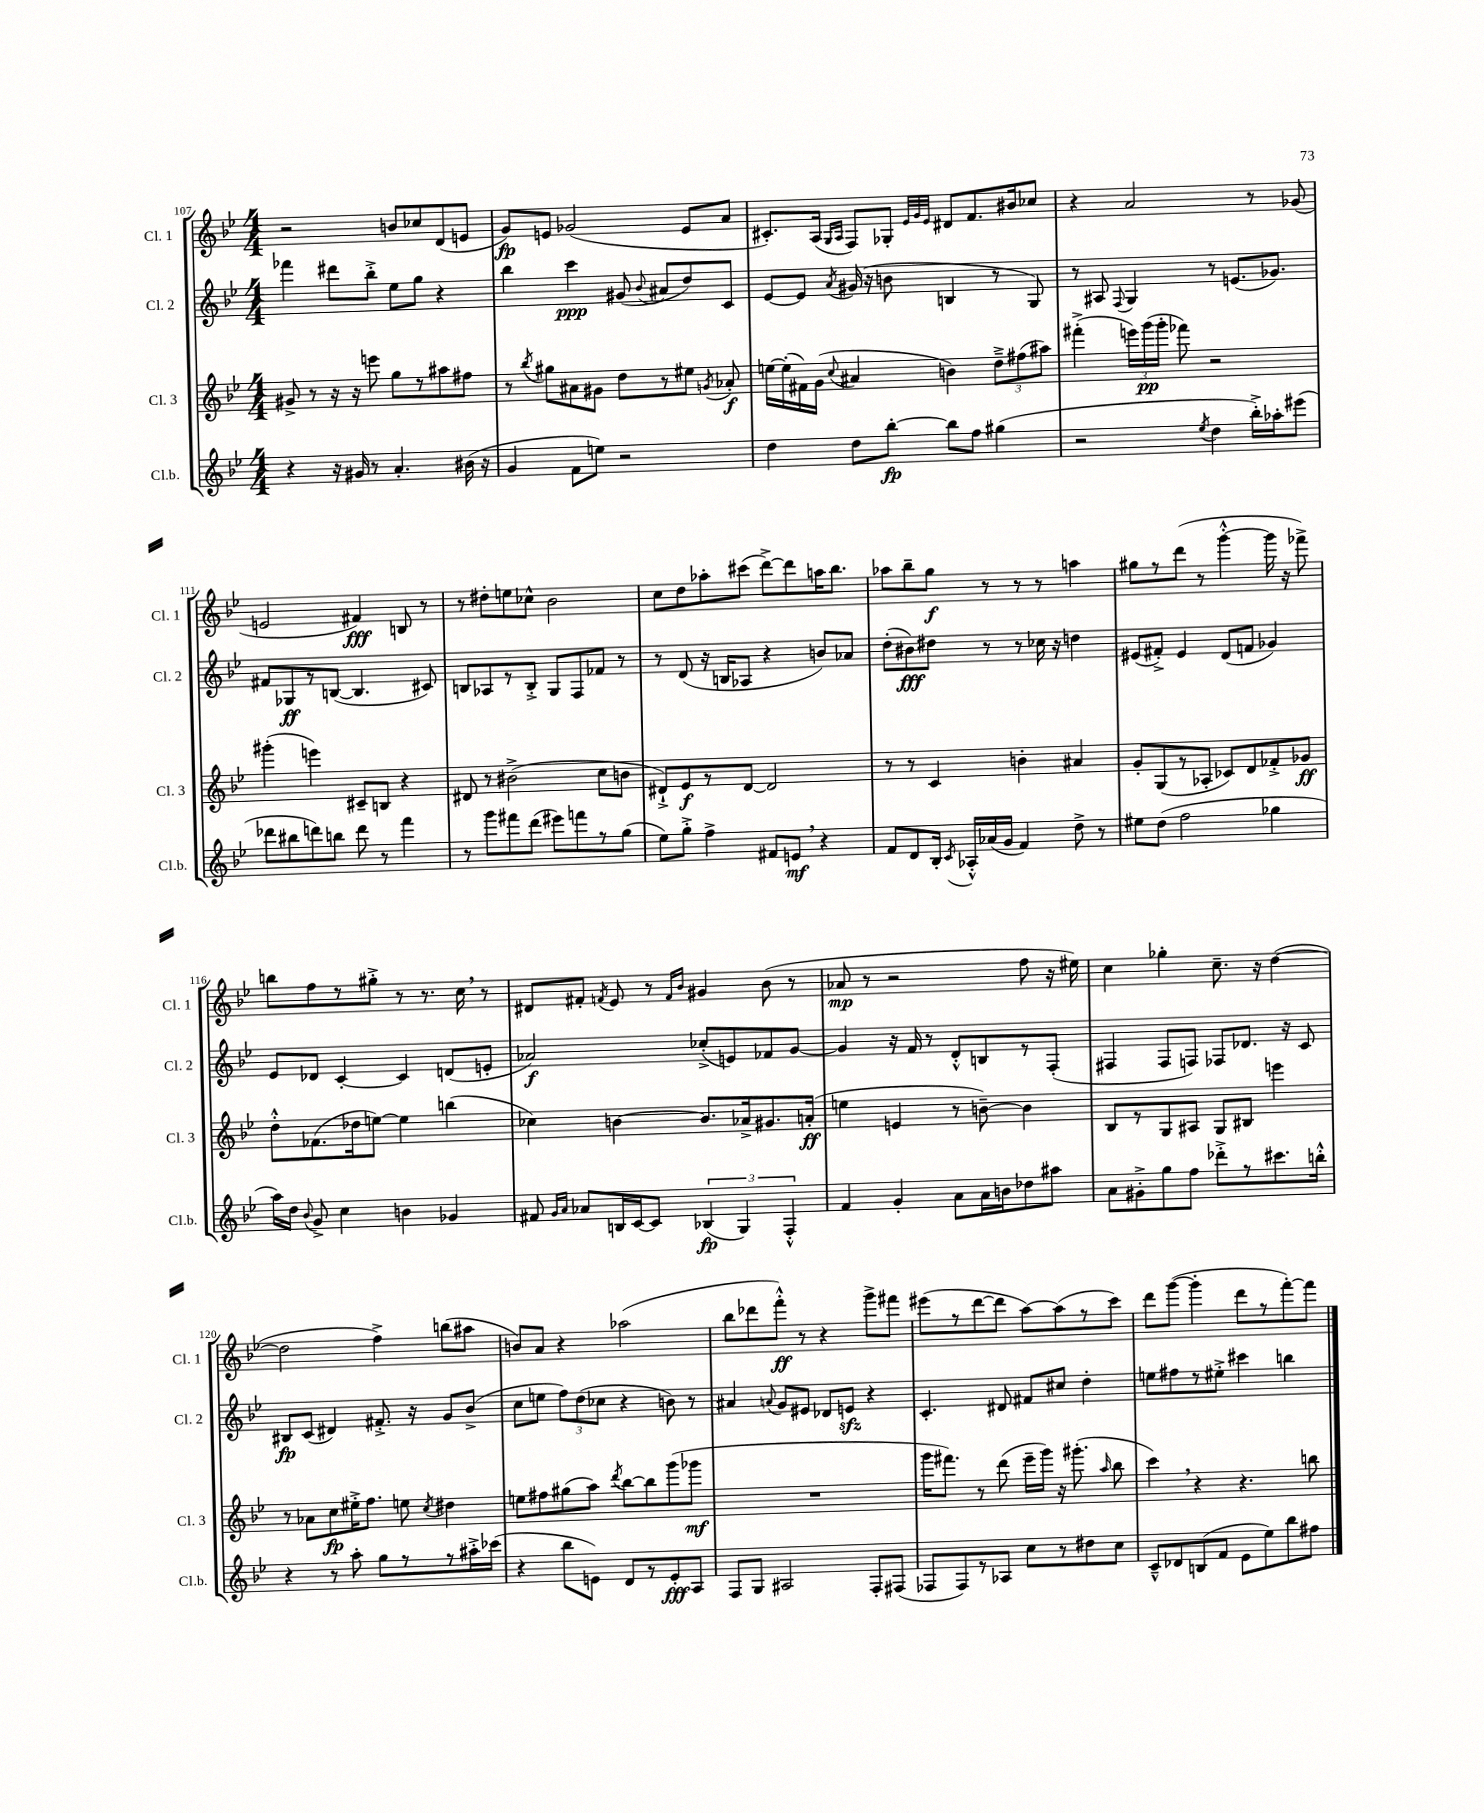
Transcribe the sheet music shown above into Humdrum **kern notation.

**kern	**dynam	**kern	**dynam	**kern	**dynam	**kern	**dynam
*part4	*part4	*part3	*part3	*part2	*part2	*part1	*part1
*staff4	*staff4	*staff3	*staff3	*staff2	*staff2	*staff1	*staff1
*I"Cl.b.	*	*I"Cl. 3	*	*I"Cl. 2	*	*I"Cl. 1	*
*I'Cl.b.	*	*I'Cl. 3	*	*I'Cl. 2	*	*I'Cl. 1	*
*clefG2	*	*clefG2	*	*clefG2	*	*clefG2	*
*k[b-e-]	*	*k[b-e-]	*	*k[b-e-]	*	*k[b-e-]	*
*M4/4	*	*M4/4	*	*M4/4	*	*M4/4	*
=107	=107	=107	=107	=107	=107	=107	=107
4r	.	8g#X^/	.	4fff-X\	.	2r	.
.	.	8r	.	.	.	.	.
16r	.	16r	.	8ddd#X\L	.	.	.
16g#X/	.	16r	.	.	.	.	.
8r	.	8eeen\	.	8bb-'^\J	.	.	.
4.a'/	.	8gg\L	.	8ee-\L	.	8bn/L	.
.	.	8r	.	8gg\J	.	8cc-X/	.
.	.	8aa#X\	.	4r	.	(8d/	.
(16b#X\	.	8ff#X\J	.	.	.	8en/J	.
16r	.	.	.	.	.	.	.
=108	=108	=108	=108	=108	=108	=108	=108
4g/	.	8r	.	4bb-\	.	8g/L)	fp
.	.	8qbb-/	.	.	.	.	.
.	.	8gg#X\L	.	.	.	8en/J	.
8f\L	.	8a#X\	.	4ccc\	ppp	(2g-X/	.
8een\J)	.	8g#X\J	.	.	.	.	.
2r	.	8dd\L	.	(8g#X/	.	.	.
.	.	.	.	8qqb-/	.	.	.
.	.	8r	.	8a#X/L	.	.	.
.	.	8ee#X\J	.	8dd/)	.	8e/L	.
.	.	8qgn/	.	.	.	.	.
.	.	8a-X'/	f	8c/J	.	8a/J	.
=109	=109	=109	=109	=109	=109	=109	=109
4dd\	.	[16een\LL	.	[8e-/L	.	8.c#X'/L)	.
.	.	(16ee'\]	.	.	.	.	.
.	.	16f#X\)	.	8e-/J]	.	.	.
.	.	(16g\JJ	.	.	.	(16A/Jk	.
.	.	.	.	.	.	16qqG/LL	.
.	.	8qqcc/	.	8qa/	.	16qqA/JJ	.
8dd\L	.	4a#X/	.	(16g#X/	.	8F/L)	.
.	.	.	.	16r	.	.	.
[8bb-'\J	fp	.	.	8bn\	.	8G-X'/J	.
.	.	.	.	.	.	32qqe-/LLL	.
.	.	.	.	.	.	32qqg/	.
.	.	.	.	.	.	32qqe-/JJJ	.
8bb-\L]	.	4bn\)	.	4Bn/	.	8d#X/L	.
8ff\J	.	.	.	.	.	8.f/	.
(4gg#X\	.	12dd~^\L	.	8r	.	.	.
.	.	.	.	.	.	16b#X/k	.
.	.	(12ff#X\	.	.	.	.	.
.	.	.	.	8G/)	.	8cc-X/J	.
.	.	12aa#X\J)	.	.	.	.	.
=110	=110	=110	=110	=110	=110	=110	=110
2r	.	(4fff#X'^\	.	8r	.	4r	.
.	.	.	.	8A#X/	.	.	.
.	.	.	.	8qqF/	.	.	.
.	.	24eeen\LL)	.	4G/	.	2a/	.
.	.	(24ggg\	pp	.	.	.	.
.	.	24ggg'\JJ	.	.	.	.	.
.	.	8fff-X\)	.	.	.	.	.
8qee-/	.	.	.	.	.	.	.
4dd\	.	2r	.	8r	.	.	.
.	.	.	.	(8.en/L	.	.	.
16bb-'^\LL)	.	.	.	.	.	8r	.
16aa-X'\J	.	.	.	8.g-X/J)	.	.	.
(8eee#X\J	.	.	.	.	.	(8g-X/	.
!!LO:LB:g=z
=111	=111	=111	=111	=111	=111	=111	=111
8ddd-X\L	.	(4ggg#X'\	.	8f#X/L	.	2en/	.
8bb#X\	.	.	.	8G-X/	ff	.	.
8dddn\)	.	4eeen\)	.	8r	.	.	.
8bbn\J	.	.	.	([8Bn/J	.	.	.
8ddd\	.	8c#X~/L	.	4.B/]	.	4f#X/)	fff
8r	.	8Bn/J	.	.	.	.	.
4fff\	.	4r	.	.	.	8Bn/	.
.	.	.	.	8c#X/)	.	8r	.
=112	=112	=112	=112	=112	=112	=112	=112
8r	.	8d#X/	.	8Bn/L	.	8r	.
8ggg\L	.	8r	.	8A-X/	.	8dd#X'\L	.
8fff#X\	.	(2b#X^\	.	8r	.	8een\	.
(8ddd\J	.	.	.	8B'^/J	.	8cc-X^^\J	.
8eee#X\L)	.	.	.	8G/L	.	2b-\	.
8fffn\	.	.	.	8F/	.	.	.
8r	.	8cc\L	.	8f-X/J	.	.	.
(8gg\J	.	8bn\J	.	8r	.	.	.
=113	=113	=113	=113	=113	=113	=113	=113
8ee-\L)	.	8d#X`^/L)	.	8r	.	8cc\L	.
8gg'^\J	.	8e-/	f	(8d/	.	8dd\	.
4ff^\	.	8r	.	16r	.	8aa-X'\	.
.	.	.	.	16Bn/KL	.	.	.
.	.	[8d#/J	.	8A-X/J	.	(8ccc#X\J	.
8f#X/L	.	2d#/]	.	4r	.	[8ddd^\L)	.
8en,/J	mf	.	.	.	.	8ddd\]	.
4r	.	.	.	8bn/L)	.	16aan\K	.
.	.	.	.	.	.	8.bb-\J	.
.	.	.	.	8a-X/J	.	.	.
=114	=114	=114	=114	=114	=114	=114	=114
8f/L	.	8r	.	(8dd'\L	.	8aa-X\L	.
8d/	.	8r	.	8b#X\)	fff	8bb-~\	.
16B-'/Jk	.	4c/	.	8dd#X\J	.	8gg\J	f
8qc/	.	.	.	.	.	.	.
16A-X'^^/LL	.	.	.	.	.	.	.
(16a-X/	.	.	.	8r	.	8r	.
16g/JJ	.	.	.	.	.	.	.
4f/)	.	4bn'\	.	8r	.	8r	.
.	.	.	.	16cc-X\	.	8r	.
.	.	.	.	16r	.	.	.
8dd^\	.	4a#X/	.	4ddn\	.	4aan\	.
8r	.	.	.	.	.	.	.
=115	=115	=115	=115	=115	=115	=115	=115
8ee#X\L	.	8g'/L	.	(8e#X/L	.	8gg#X\L	.
(8dd\J	.	(8G/	.	8f#X'^/J)	.	8r	.
2ff\	.	8r	.	4e#/	.	(8ddd\J	.
.	.	8A-X'/J	.	.	.	8r	.
.	.	8c-X/L)	.	(8d/L	.	[4ggg'^^\	.
.	.	8d/	.	8fn/J	.	.	.
4gg-X\	.	8f-X'^/	.	4g-X/)	.	16ggg\]	.
.	.	.	.	.	.	16r	.
.	.	8g-X/J	ff	.	.	8fff-X^\)	.
!!LO:LB:g=z
=116	=116	=116	=116	=116	=116	=116	=116
16aa\LL)	.	8dd'^^\L	.	8e-/L	.	8bbn\L	.
16dd\JJ	.	.	.	.	.	.	.
8qqb-/	.	.	.	.	.	.	.
8g^/	.	(8.f-X\	.	8d-X/J	.	8ff\	.
4cc\	.	.	.	[4c'/	.	8r	.
.	.	16dd-X\k	.	.	.	.	.
.	.	[8een\J)	.	.	.	8gg#X'^\J	.
4bn\	.	4ee\]	.	4c/]	.	8r	.
.	.	.	.	.	.	8.r	.
4g-X/	.	(4bbn\	.	(8dn/L	.	.	.
.	.	.	.	.	.	16cc,\	.
.	.	.	.	8en'/J	.	8r	.
=117	=117	=117	=117	=117	=117	=117	=117
8f#X/	.	4cc-X\)	.	2a-X/)	f	8d#X/L	.
16qqg/LL	.	.	.	.	.	.	.
16qqa/JJ	.	.	.	.	.	.	.
8a-X/L	.	.	.	.	.	8f#X'/J	.
.	.	.	.	.	.	8qfn/	.
16Bn/L	.	[4bn\	.	.	.	8e-/	.
[16c/J	.	.	.	.	.	.	.
8c/J]	.	.	.	.	.	8r	.
.	.	.	.	.	.	16qqf/LL	.
.	.	.	.	.	.	16qqb-/JJ	.
(6B-X/	fp	8.b/L]	.	(8cc-X'^/L	.	4g#X/	.
.	.	.	.	8en/)	.	.	.
6G/)	.	.	.	.	.	.	.
.	.	16a-X^/k	.	.	.	.	.
.	.	8.g#X/	.	8f-X/	.	(8b-\	.
6F'^^/	.	.	.	.	.	.	.
.	.	.	.	[8g/J	.	8r	.
.	.	(16an'/Jk	ff	.	.	.	.
=118	=118	=118	=118	=118	=118	=118	=118
4f/	.	4een\	.	4g/]	.	8a-X/	mp
.	.	.	.	.	.	8r	.
4g'/	.	4en/	.	16r	.	2r	.
.	.	.	.	16f/	.	.	.
.	.	.	.	8r	.	.	.
8a\L	.	8r	.	8d'^^/L	.	.	.
16a\L	.	[8bn~\)	.	8Bn/	.	.	.
16bn\J	.	.	.	.	.	.	.
8dd-X\	.	4b\]	.	8r	.	8ff\	.
8aa#X\J	.	.	.	(8F'/J	.	16r	.
.	.	.	.	.	.	16ee#X\)	.
=119	=119	=119	=119	=119	=119	=119	=119
8a\L	.	8B-/L	.	4F#X/	.	4cc\	.
8g#X'^\	.	8r	.	.	.	.	.
8gg\	.	8G/	.	8F#/L	.	4gg-X'\	.
8ff\J	.	8A#X/J	.	8Fn/J)	.	.	.
8ddd-X'^\L	.	8G/L	.	8F-X/L	.	8.cc~\	.
8r	.	8B#X/J	.	8.d-X/J	.	.	.
.	.	.	.	.	.	16r	.
8.ccc#X\	.	4eeen\	.	.	.	([4dd\	.
.	.	.	.	16r	.	.	.
.	.	.	.	8c/	.	.	.
16bbn'^^\Jk	.	.	.	.	.	.	.
!!LO:LB:g=z
=120	=120	=120	=120	=120	=120	=120	=120
4r	.	8r	.	8B#X/L	fp	2dd\]	.
.	.	8a-X\L	.	(8c/J	.	.	.
8r	.	8cc\	fp	4d#X/)	.	.	.
8aa'\	.	16ee#X'^\K	.	.	.	.	.
.	.	8.ff\J	.	.	.	.	.
8gg\L	.	.	.	8.f#X'^/	.	4ff^\)	.
8r	.	8een\	.	.	.	.	.
.	.	.	.	16r	.	.	.
.	.	8qcc/	.	.	.	.	.
8r	.	4dd#X\	.	8g/L	.	(8bbn\L	.
16aa#X'^\L	.	.	.	(8b-^/J	.	8aa#X\J	.
(16ccc-X\JJ	.	.	.	.	.	.	.
=121	=121	=121	=121	=121	=121	=121	=121
4r	.	8een\L	.	8cc\L	.	8bn/L)	.
.	.	8ff#X\	.	8een\J	.	8a/J	.
8bb-\L	.	(8gg#X\	.	12ff\L)	.	4r	.
.	.	.	.	(12dd\	.	.	.
8en\J)	.	8aa\J)	.	.	.	.	.
.	.	.	.	12cc-X\J	.	.	.
.	.	8qddd/	.	.	.	.	.
8d/L	.	[8bb-\L	.	4r	.	(2aa-X\	.
8r	.	8bb-\]	.	.	.	.	.
8e'/	fff	(8ggg\	.	8bn\)	.	.	.
8A/J	.	8ggg-X\J	mf	8r	.	.	.
=122	=122	=122	=122	=122	=122	=122	=122
8F/L	.	1r	.	4a#X/	.	8bb-\L	.
8G/J	.	.	.	.	.	8ddd-X\	.
.	.	.	.	8qqan/	.	.	.
2A#X/	.	.	.	8g/L	.	8fff'^^\J)	ff
.	.	.	.	8e#X/J	.	8r	.
.	.	.	.	8d-X/L	.	4r	.
.	.	.	.	8enzz/J	.	.	.
8F'/L	.	.	.	4r	.	8ggg^\L	.
(8F#X/J	.	.	.	.	.	8fff#X\J	.
=123	=123	=123	=123	=123	=123	=123	=123
8F-X/L	.	16ggg\KL	.	4.c'/	.	(8eee#X\L	.
.	.	8.fff#X\J)	.	.	.	.	.
8F-/)	.	.	.	.	.	8r	.
8r	.	8r	.	.	.	[8ddd\	.
8A-X/J	.	(8ddd\	.	8d#X/	.	8ddd\J]	.
8cc\L	.	16eee-~\LL	.	8f#X/L	.	[8aa\L)	.
.	.	16ggg\JJ)	.	.	.	.	.
8r	.	16r	.	8cc#X/J	.	(8aa\]	.
.	.	(8.ggg#X'\	.	.	.	.	.
8dd#X\	.	.	.	4dd'\	.	8r	.
.	.	16qqaa/	.	.	.	.	.
8cc\J	.	8bb-\	.	.	.	8ccc\J)	.
=124	=124	=124	=124	=124	=124	=124	=124
8c~^^/L	.	4ccc,\)	.	8een\L	.	8ddd\L	.
8d-X/	.	.	.	8ff#X\	.	([8ggg\J	.
(8Bn/	.	4r	.	8r	.	4ggg'\]	.
8f/J	.	.	.	8ee#X'^\J	.	.	.
8e-\L	.	4.r	.	4ccc#X\	.	8ddd\L	.
8ee-\)	.	.	.	.	.	8r	.
8bb-\	.	.	.	4bbn\	.	[8fff'\)	.
8ff#X\J	.	8bbn\	.	.	.	8fff\J]	.
==	==	==	==	==	==	==	==
*-	*-	*-	*-	*-	*-	*-	*-
